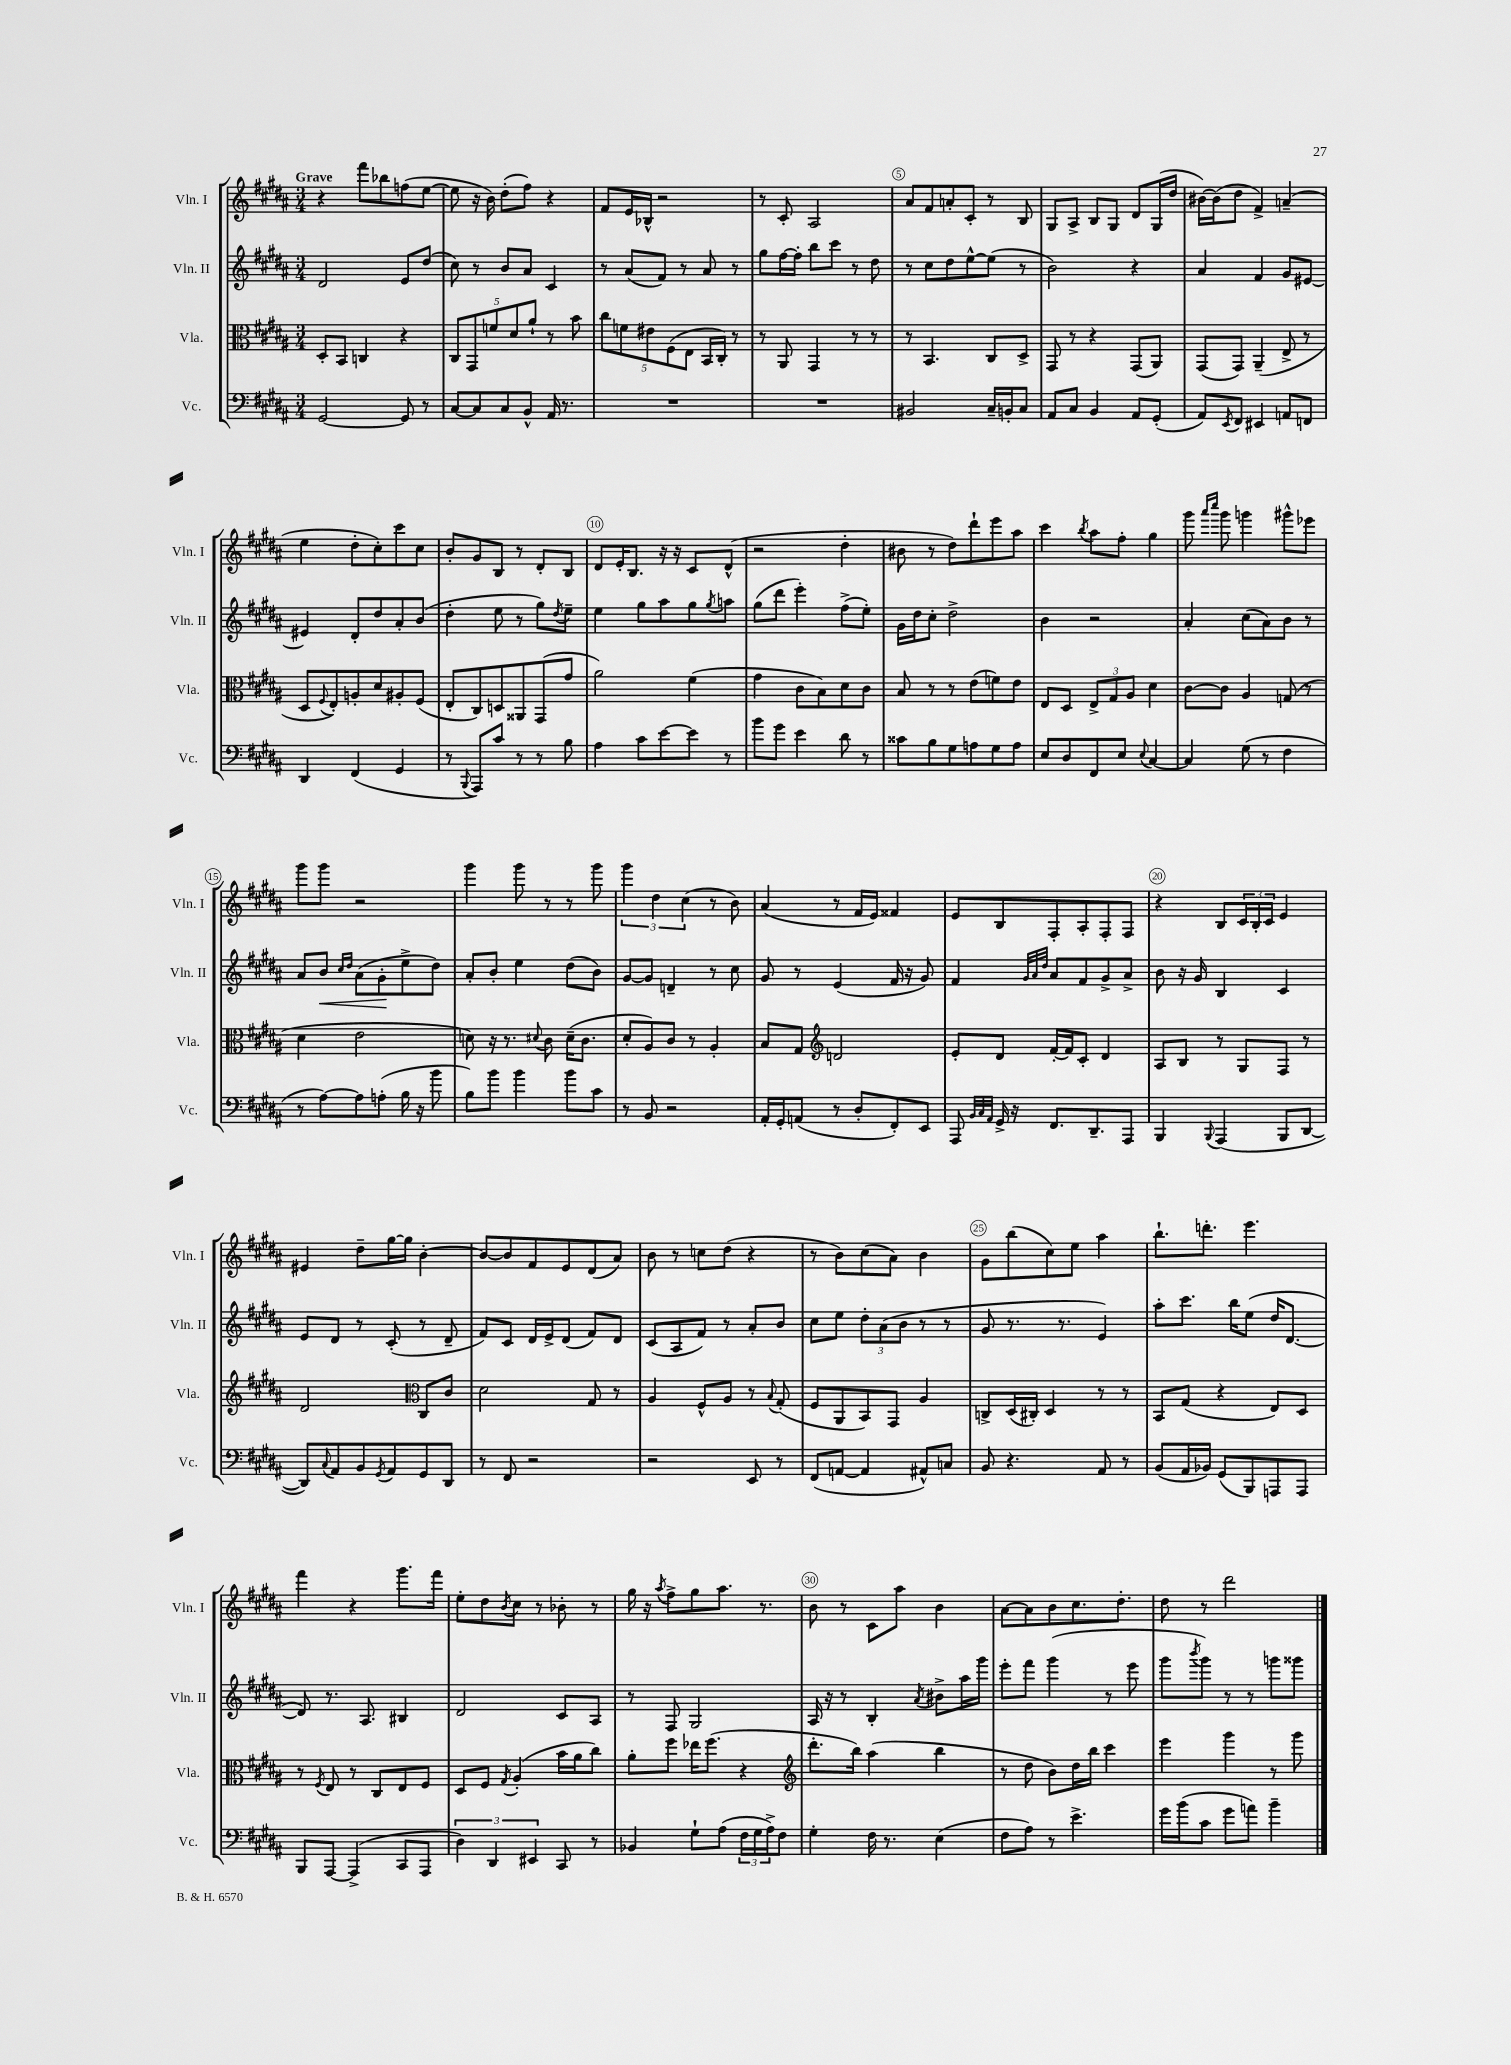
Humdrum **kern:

**kern	**kern	**kern	**kern
*staff4	*staff3	*staff2	*staff1
*clefF4	*clefC3	*clefG2	*clefG2
*k[f#c#g#d#a#]	*k[f#c#g#d#a#]	*k[f#c#g#d#a#]	*k[f#c#g#d#a#]
*M3/4	*M3/4	*M3/4	*M3/4
[2GG#	8D#'	2d#	4r
.	8BB	.	.
.	4C	.	8fff#
.	.	.	8bb-
8GG#]	4r	8e	(8ff
8r	.	(8dd#	[8ee
=	=	=	=
[8C#	10C#	8cc#)	8ee]
.	10GG#	.	.
8C#]	.	8r	16r
.	.	.	16b)
.	10f	.	.
8C#	.	8b	(8dd#'
.	10d#	.	.
8BB^^	.	8a#	8ff#)
.	10a#`	.	.
16AA#	8r	4c#	4r
8.r	.	.	.
.	8b	.	.
=	=	=	=
2.r	10cc#	8r	8f#
.	10f	.	.
.	.	(8a#	16e
.	.	.	16B-^^
.	10e#	.	.
.	.	8f#)	2r
.	(10F#	.	.
.	.	8r	.
.	10E	.	.
.	16BB	8a#	.
.	16C#')	.	.
.	8r	8r	.
=	=	=	=
2.r	8r	8gg#	8r
.	8AA#	[16ff#	8c#'
.	.	16ff#']	.
.	4GG#	8bb	2A#
.	.	8ccc#	.
.	8r	8r	.
.	8r	8dd#	.
=	=	=	=
2BB#	8r	8r	8a#
.	4.BB	8cc#	8f#
.	.	8dd#	8a'
.	.	[8ee^^	8c#'
16C#~	8C#	(8ee]	8r
16BB'	.	.	.
8C#	8D#^	8r	8B
=	=	=	=
8AA#	8GG#	2b)	8G#
8C#	8r	.	8A#^
4BB	4r	.	8B
.	.	.	8G#
8AA#	(8GG#	4r	8d#
(8GG#'	8AA#)	.	(16G#
.	.	.	16dd#
=	=	=	=
8AA#)	(8GG#	4a#	[16b#)
.	.	.	(16b#]
8qEE	.	.	.
8FF#	8GG#)	.	8dd#
4EE#	(4AA#~	4f#	4f#^)
8AA	8E^	8g#	(4a~
8FF	8r	[8e#	.
=	=	=	=
4DD#	8D#	4e#]	4ee
.	8qqF#	.	.
.	8E')	.	.
(4FF#	8A'	8d#'	8dd#'
.	8d#	8dd#	8cc#')
4GG#	8A#'	8a#'	8ccc#
.	(8F#	(8b	8cc#
=	=	=	=
8r	8E'	4dd#'	8b'
8qqBBB	.	.	.
8AAA#)	8C#)	.	8g#
8c#	8D	8ee	8B
8r	8AA##	8r	8r
8r	(8GG#	8gg#)	8d#'
.	.	8qdd#	.
8B	8g#	8ee~	8B
=	=	=	=
4A#	2a#)	4ee	8d#
.	.	.	16e'
.	.	.	8.B
8c#	.	8gg#	.
[8e	.	8aa#	16r
.	.	.	16r
8e]	(4f#	8gg#	8c#
.	.	8qgg#	.
8r	.	8aa	(8d#^^
=	=	=	=
8b	4g#	(8gg#	2r
8g#	.	8ddd#	.
4e	8c#	4eee')	.
.	8B)	.	.
8d#	8d#	(8ff#^	4dd#'
8r	8c#	8ee')	.
=	=	=	=
8c##	8B	16g#	8b#
.	.	16dd#	.
8B	8r	8cc#'	8r
8G#	8r	2dd#^	8dd#)
8A	(8e	.	8ddd#`
8G#	8f)	.	8eee
8A	8e	.	8aa#
=	=	=	=
8E	8E	4b	4ccc#
8D#	8D#	.	.
.	.	.	8qbb
8FF#	12E^	2r	8aa#
.	12G#	.	.
8E	.	.	8ff#'
.	12A#	.	.
8qqE	.	.	.
[4C#	4d#	.	4gg#
=	=	=	=
4C#]	[8c#	4a#'	8ggg#
.	.	.	16qqaaa#
.	.	.	16qqcccc#
.	8c#]	.	8ggg#
(8G#	4A#	(8cc#	4ggg
8r	.	8a#)	.
4F#	(8G	8b	8ggg#^^
.	8r	8r	8eee-
=	=	=	=
8r	4d#	8a#	8ggg#
[8A#)	.	8b	8ggg#
.	.	16qqcc#	.
.	.	16qqdd#	.
8A#]	2e	(8a#	2r
(8A'	.	8g#'	.
16B	.	8ee^	.
16r	.	.	.
8b	.	8dd#)	.
=	=	=	=
8B)	8d)	8a#'	4ggg#
8b	16r	8b'	.
.	8.r	.	.
4b	.	4ee	8ggg#
.	8qqd#	.	.
.	8c#	.	8r
8b	(16d#~	(8dd#	8r
.	8.c#	.	.
8c#	.	8b)	8ggg#
=	=	=	=
8r	8d#'	[8g#	6ggg#
8BB	8A#)	8g#]	.
.	.	.	6dd#
2r	8c#	4d~	.
.	.	.	(6cc#
.	8r	.	.
.	4A#'	8r	8r
.	.	8cc#	8b)
=	=	=	=
16AA#'	8B	8g#	(4a#
16GG#'	.	.	.
(8AA	8G#	8r	.
*	*clefG2	*	*
8r	2d	(4e	8r
8D#'	.	.	16f#
.	.	.	16e)
8FF#')	.	16f#	4f##
.	.	16r	.
8EE	.	8g#)	.
=	=	=	=
8AAA#	8e'	4f#	8e
32qqBB	.	.	.
32qqC#	.	.	.
32qqAA#	.	.	.
16GG#^	8d#	.	8B
16r	.	.	.
.	.	32qqg#	.
.	.	32qqa#	.
.	.	32qqdd#	.
8.FF#	[16f#'	8a#	8F#'
.	16f#]	.	.
.	8c#'	8f#	8A#'
8.DD#~	.	.	.
.	4d#	8g#^	8F#'
8AAA#	.	8a#^	8F#
=	=	=	=
4BBB	8A#	8b	4r
.	8B	16r	.
.	.	16g#	.
8qqBBB	.	.	.
(4AAA#	8r	4B	8B
.	8G#	.	24c#
.	.	.	24B'
.	.	.	24c#
8BBB	8F#	4c#	4e
[8DD#	8r	.	.
=	=	=	=
8DD#])	2d#	8e	4e#
8qqC#	.	.	.
8AA#	.	8d#	.
8BB	.	8r	8dd#~
8qGG#	.	.	.
8AA#	.	(8c#'	[16gg#
.	.	.	16gg#]
*	*clefC3	*	*
8GG#	8C#	8r	[4b'
8DD#	8c#	8d#~	.
=	=	=	=
8r	2d#	8f#)	8b_
8FF#	.	8c#	8b]
2r	.	16d#	8f#
.	.	16e^	.
.	.	(8d#	8e
.	8G#	8f#)	(8d#
.	8r	8d#	8a#)
=	=	=	=
2r	4A#	(8c#	8b
.	.	8A#	8r
.	8F#^^	8f#)	8cc
.	8A#	8r	(8dd#
8EE	8r	8a#'	4r
.	8qqB	.	.
8r	(8G#'	8b	.
=	=	=	=
(8FF#	8F#	8cc#	8r
[8AA	8AA#	8ee	8b)
4AA]	8BB)	12dd#'	(8cc#
.	.	(12a#	.
.	8GG#	.	8a#)
.	.	12b	.
8AA#^^)	4A#	8r	4b
8C	.	8r	.
=	=	=	=
8BB	8C^	8g#	8g#
4.r	(16D#	8.r	(8bb
.	16C#')	.	.
.	4D#	.	8cc#)
.	.	8.r	.
.	.	.	8ee
8AA#	8r	4e)	4aa#
8r	8r	.	.
=	=	=	=
(8BB	8BB	8aa#'	8.bb`
16AA#	(8G#	8.ccc#	.
16BB-)	.	.	8.ddd'
(8GG#	4r	.	.
.	.	16bb	.
8BBB)	.	(8ee	4.eee
8AAA	8E)	16dd#	.
.	.	[8.d#	.
8AAA	8D#	.	.
=	=	=	=
8BBB	8r	8d#])	4fff#
.	8qF#	.	.
[8AAA#	8E	8.r	.
(4AAA#^]	8r	.	4r
.	.	8.A#	.
.	8C#	.	.
8CC#	8E	4B#	8.ggg#
8AAA#	8F#	.	.
.	.	.	16fff#
=	=	=	=
6D#)	8D#	2d#	8ee'
.	8F#	.	8dd#
6DD#	.	.	.
.	8qG#	.	8qb
.	(4A#'	.	8cc#
6EE#	.	.	.
.	.	.	8r
8CC#	16b	8c#	8b-'
.	16a#	.	.
8r	8cc#)	8A#	8r
=	=	=	=
4BB-	8a#'	8r	16gg#
.	.	.	16r
.	.	.	8qaa#
.	8ff#	8F#	8ff#^
8G#`	16ee-	2G#	8gg#
.	(8.ff#	.	.
(8A#	.	.	8.aa#
24F#	4r	.	.
24G#	.	.	.
.	.	.	8.r
24A#^)	.	.	.
8F#	.	.	.
=	=	=	=
*	*clefG2	*	*
4G#'	8.ddd#'	16A#	8b
.	.	16r	.
.	.	8r	8r
.	16bb)	.	.
16F#	(4aa#	4B'	8c#
8.r	.	.	.
.	.	.	8aa#
.	.	8qa#	.
(4E	4bb	8b#^	4b
.	.	16aa#	.
.	.	16ggg#	.
=	=	=	=
8F#	8r	8eee'	[8a#
8A#)	8dd#	8fff#	8a#]
8r	8b)	(4ggg#	8b
4.e^	16dd#	.	8.cc#
.	16bb	.	.
.	4ccc#	8r	.
.	.	.	8.dd#'
.	.	8eee	.
=	=	=	=
16g#	4eee	8ggg#	8dd#
(16b	.	.	.
.	.	8qbbb	.
8c#	.	8ggg#)	8r
8g#	4ggg#	8r	2ddd#
8a)	.	8r	.
4b~	8r	8ggg	.
.	8ggg#	8ggg##	.
==	==	==	==
*-	*-	*-	*-
